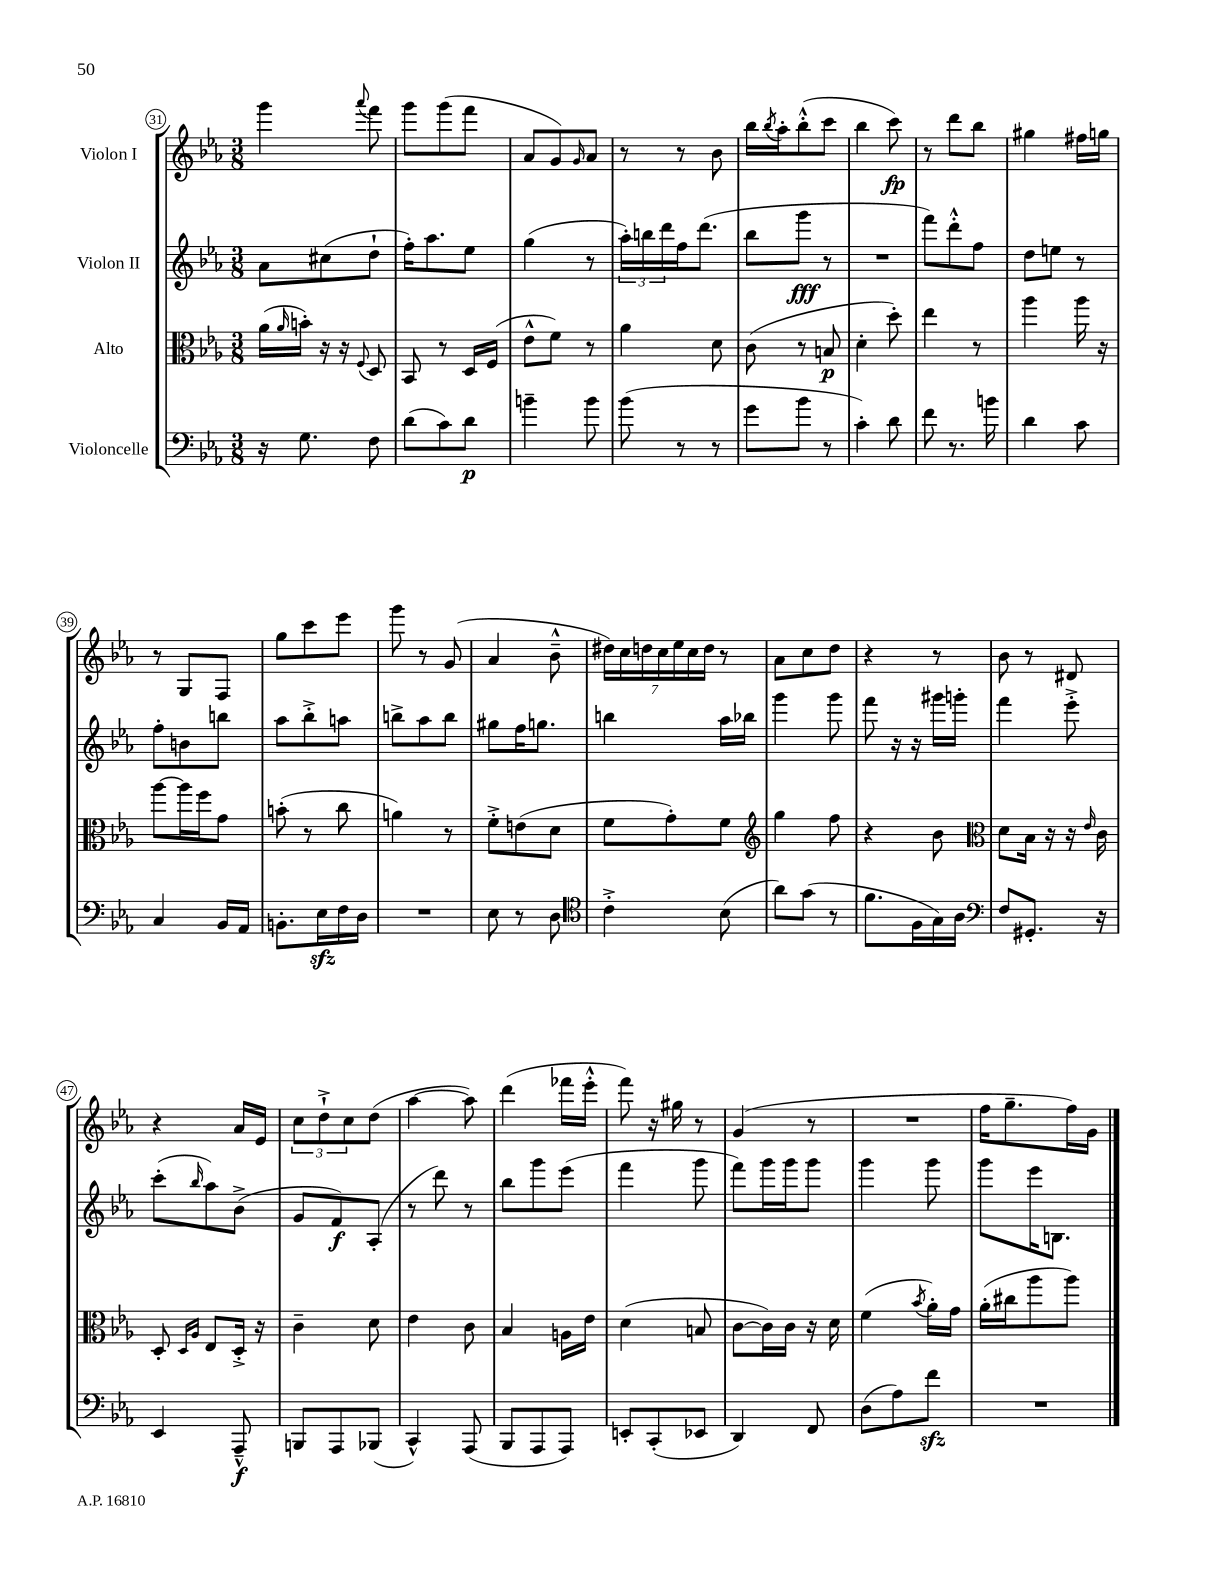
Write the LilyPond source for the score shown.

<<
\new StaffGroup <<
\new Staff = "s0" \with { instrumentName = "Violon I" } {
    \clef treble \key ees \major \numericTimeSignature \time 3/8
    g'''4 \appoggiatura { aes'''8 } f'''8 |
    g'''8 g'''8( f'''8 |
    aes'8 g'8) \grace { g'16 } aes'8 |
    r8 r8 bes'8 |
    bes''16 \acciaccatura { bes''8 } aes''16-. bes''8-.-^( c'''8 |
    bes''4 c'''8\fp) |
    r8 d'''8 bes''8 |
    gis''4 fis''16 g''16 |
    r8 g8 f8 |
    g''8 c'''8 ees'''8 |
    g'''8 r8 g'8( |
    aes'4 bes'8---^ |
    \tuplet 7/4 { dis''16) c''16 d''16 c''16 ees''16 c''16 d''16 } r8 |
    aes'8 c''8 d''8 |
    r4 r8 |
    bes'8 r8 dis'8 |
    r4 aes'16 ees'16 |
    \tuplet 3/2 { c''8 d''8-!-> c''8 } d''8( |
    aes''4~ aes''8) |
    d'''4( fes'''16 ees'''16-.-^ |
    f'''8) r16 gis''16 r8 |
    g'4( r8 |
    R4. |
    f''16 g''8.-- f''16) g'16 \bar "|." |
}
\new Staff = "s1" \with { instrumentName = "Violon II" } {
    \clef treble \key ees \major \numericTimeSignature \time 3/8
    aes'8 cis''8( d''8-! |
    f''16-.) aes''8. ees''8 |
    g''4( r8 |
    \tuplet 3/2 { aes''16-.) b''16 d'''16 } f''16 d'''8.( |
    bes''8 g'''8\fff r8 |
    R4. |
    f'''8) d'''8-.-^ f''8 |
    d''8 e''8 r8 |
    f''8-. b'8 b''8 |
    aes''8 bes''8-.-> a''8 |
    b''8-> aes''8 b''8 |
    gis''8 f''16 g''8. |
    b''4 aes''16 bes''16 |
    g'''4 g'''8 |
    f'''8 r16 r16 gis'''16 g'''16-. |
    f'''4 ees'''8-.-> |
    c'''8-.( \grace { bes''16 } aes''8) bes'8->( |
    g'8 f'8\f) aes8-.( |
    r8 d'''8) r8 |
    bes''8 g'''8 ees'''8( |
    f'''4 g'''8 |
    f'''8) g'''16 g'''16 g'''8 |
    g'''4 g'''8 |
    g'''8 ees'''16 b8. \bar "|." |
}
\new Staff = "s2" \with { instrumentName = "Alto" } {
    \clef alto \key ees \major \numericTimeSignature \time 3/8
    aes'16( \grace { aes'16 } b'16-.) r16 r16 \appoggiatura { f8 } d8 |
    bes,8 r8 d16 f16( |
    ees'8-^ f'8) r8 |
    aes'4 d'8 |
    c'8( r8 b8\p |
    d'4-. d''8-.) |
    ees''4 r8 |
    aes''4 aes''16 r16 |
    aes''8~ aes''16 f''16 g'8 |
    b'8-.( r8 c''8 |
    a'4) r8 |
    f'8-.-> e'8( d'8 |
    f'8 g'8-.) f'8 |
    \clef treble g''4 f''8 |
    r4 bes'8 |
    \clef alto d'8 bes16 r16 r16 \grace { ees'16 } c'16 |
    d8-. \grace { d16 aes16 } ees8 d16-.-> r16 |
    c'4-- d'8 |
    ees'4 c'8 |
    bes4 a16 ees'16 |
    d'4( b8 |
    c'8~ c'16) c'16 r16 d'16 |
    f'4( \acciaccatura { bes'8 } aes'16-.) g'16 |
    aes'16-.( cis''16 aes''8 aes''8) \bar "|." |
}
\new Staff = "s3" \with { instrumentName = "Violoncelle" } {
    \clef bass \key ees \major \numericTimeSignature \time 3/8
    r16 g8. f8 |
    d'8( c'8) d'8\p |
    b'4-- b'8 |
    bes'8( r8 r8 |
    g'8 bes'8 r8 |
    c'4-.) d'8 |
    f'8 r8. b'16 |
    d'4 c'8 |
    c4 bes,16 aes,16 |
    b,8.-. ees16\sfz f16 d16 |
    R4. |
    ees8 r8 d8 |
    \clef tenor c'4-.-> bes8( |
    aes'8) g'8( r8 |
    f'8. f16 g16) aes16 |
    \clef bass f8 gis,8.-. r16 |
    ees,4 aes,,8---^\f |
    b,,8 aes,,8 bes,,8( |
    c,4-^) aes,,8( |
    bes,,8 aes,,8 aes,,8) |
    e,8-. c,8-.( ees,8 |
    d,4) f,8 |
    d8( aes8) f'8\sfz |
    R4. \bar "|." |
}
>>
>>
\layout { \context { \Score currentBarNumber = #31 \override BarNumber.stencil = #(make-stencil-circler 0.1 0.3 ly:text-interface::print) } }
